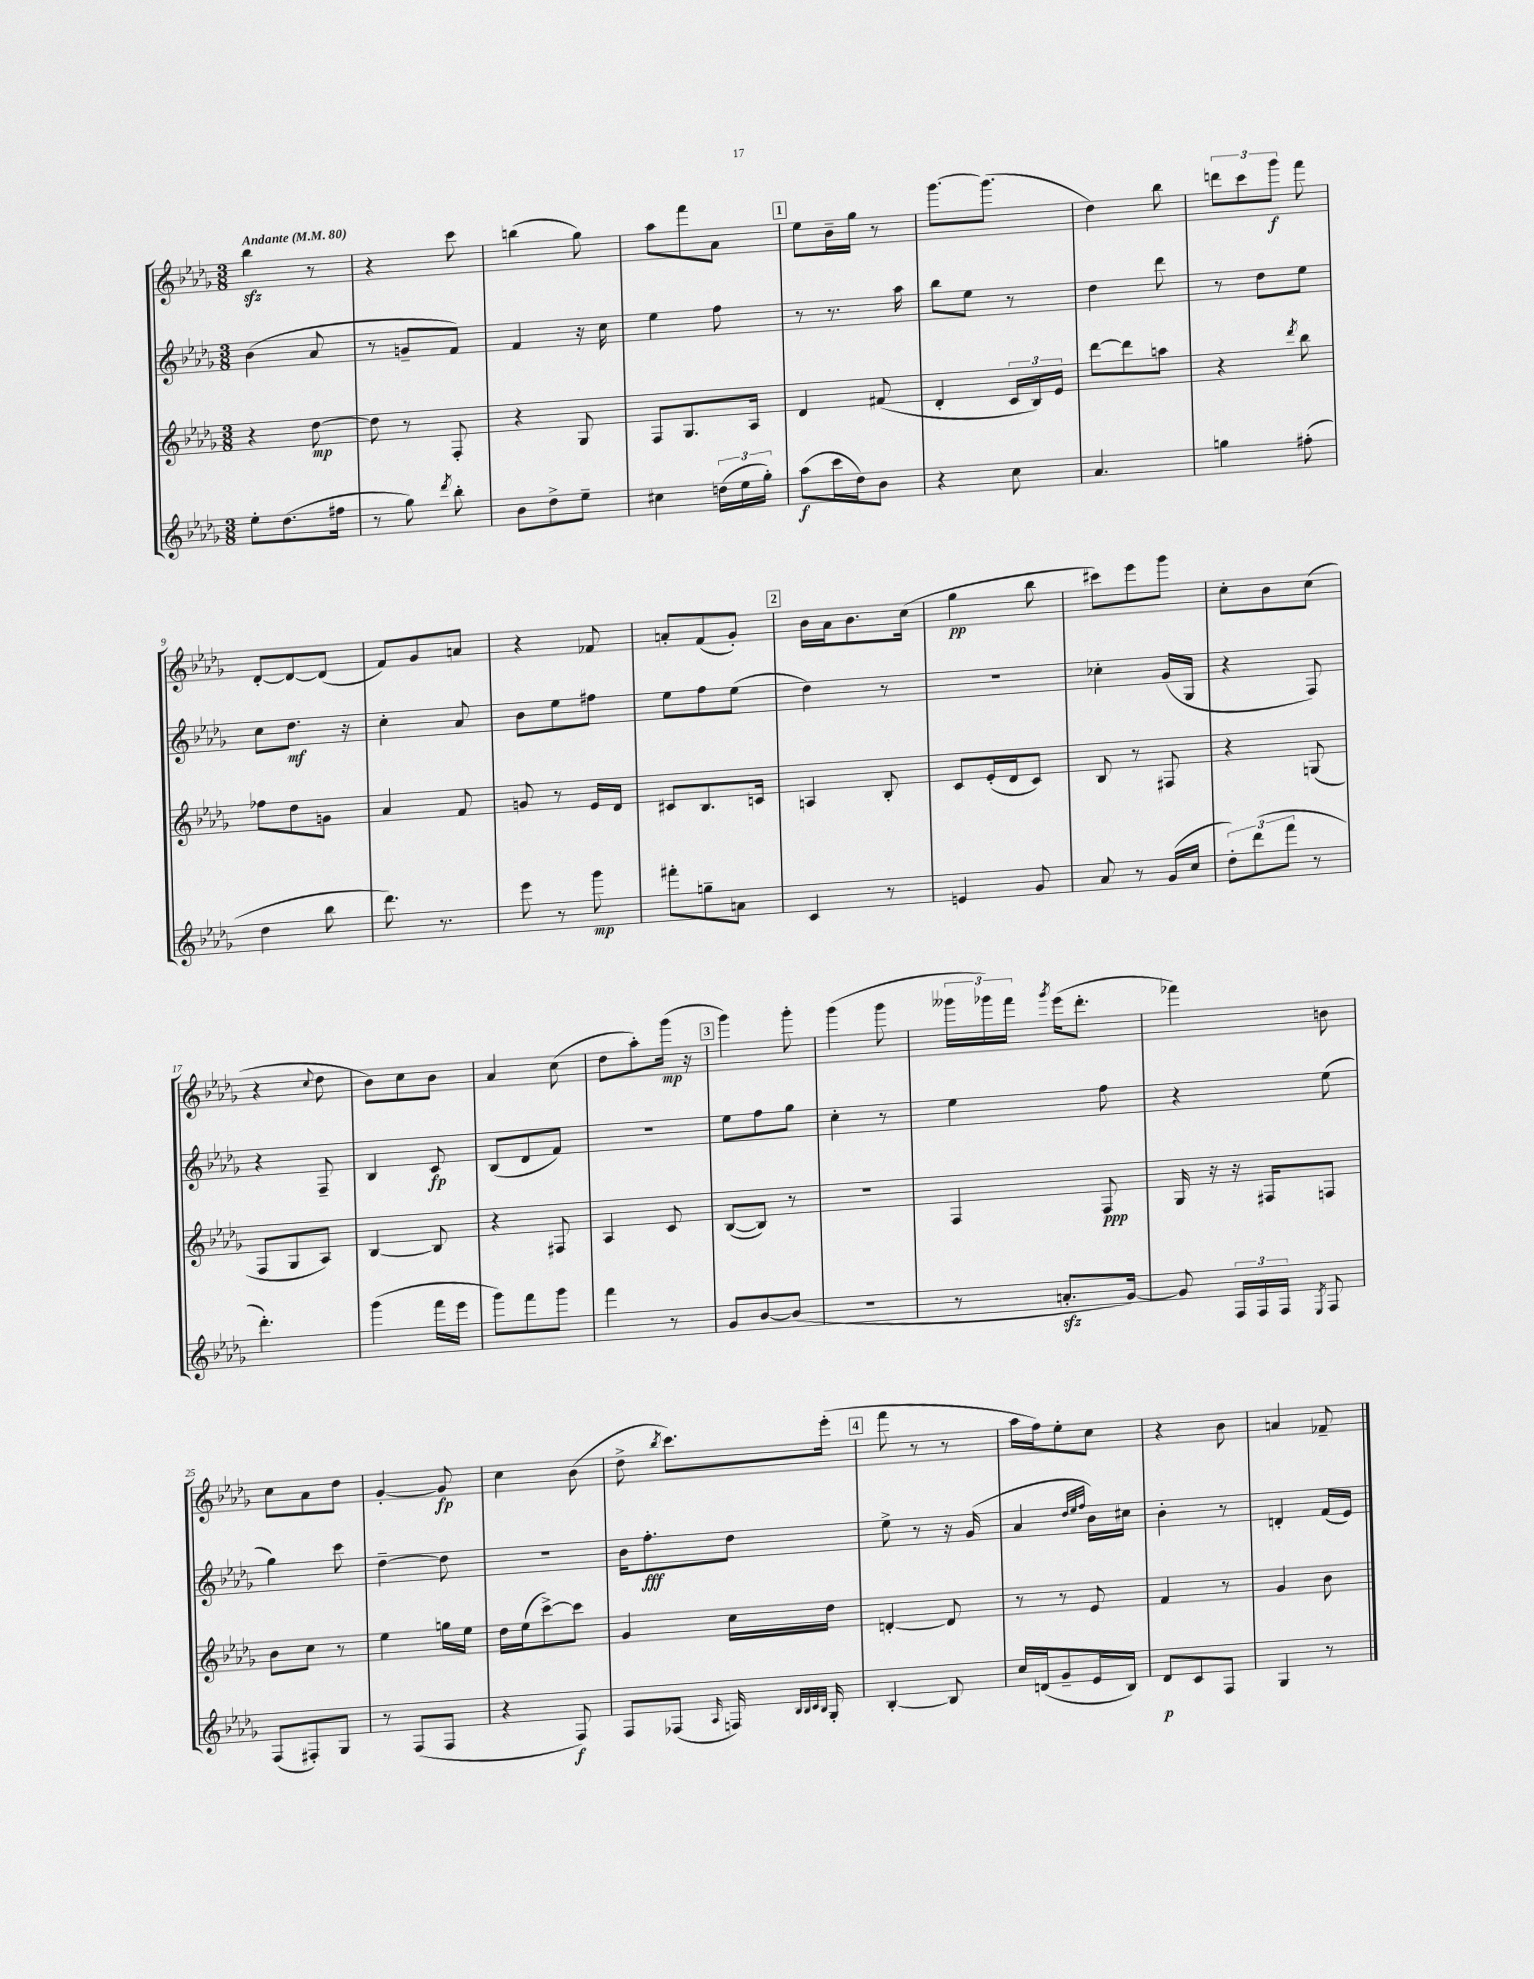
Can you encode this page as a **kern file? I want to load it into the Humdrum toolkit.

**kern	**kern	**kern	**kern
*staff4	*staff3	*staff2	*staff1
*clefG2	*clefG2	*clefG2	*clefG2
*k[b-e-a-d-g-]	*k[b-e-a-d-g-]	*k[b-e-a-d-g-]	*k[b-e-a-d-g-]
*M3/8	*M3/8	*M3/8	*M3/8
*MM80	*MM80	*MM80	*MM80
8ee-'	4r	(4b-	4bb-
(8.dd-	.	.	.
.	[8dd-	8a-	8r
16ff#	.	.	.
=	=	=	=
8r	8dd-]	8r	4r
8gg-)	8r	8g~	.
8qddd-	.	.	.
8bb-'	8F'	8f)	8ccc
=	=	=	=
8b-	4r	4f	(4bb
8dd-^	.	.	.
8ee-~	8G-	16r	8gg-)
.	.	16cc	.
=	=	=	=
4cc#	8F	4ee-	8aa-
.	8.G-	.	8fff
(24dd	.	8ff	8a-
24ee-	.	.	.
.	16A-	.	.
24gg-')	.	.	.
=	=	=	=
(8aa-	4d-	8r	8ee-
16ccc	.	8.r	16b-~
16dd-)	.	.	16gg-
8b-	(8f#	.	8r
.	.	16aa-	.
=	=	=	=
4r	4d-'	8bb-	[8.ggg-
.	.	8ee-	.
.	.	.	(8.ggg-]
8cc	24c	8r	.
.	24B-)	.	.
.	24e-	.	.
=	=	=	=
4.a-	[8ddd-	4dd-	4dd-)
.	8ddd-]	.	.
.	8aa	8ddd-	8bb-
=	=	=	=
4gg	4r	8r	12ddd
.	.	.	12ccc
.	.	8dd-	.
.	.	.	12ggg-
.	8qddd-	.	.
(8ff#'	8bb-	8ee-	8fff
=	=	=	=
4dd-	8ff-	8cc	[8d-'
.	8dd-	8.dd-	8d-_
8bb-	8g	.	(8d-]
.	.	16r	.
=	=	=	=
8.ddd-)	4a-	4cc'	8f)
.	.	.	8g-
8.r	.	.	.
.	8f	8a-	8a
=	=	=	=
8eee-	8g	8b-	4r
8r	8r	8ee-	.
8ggg-	16e-	8ff#	8f-
.	16d-	.	.
=	=	=	=
8fff#'	8c#	8ee-	8a'
8gg~	8.B-	8ff	(8f
8a	.	(8ee-	8g-')
.	16c	.	.
=	=	=	=
4c	4A	4dd-)	16b-
.	.	.	16a-
.	.	.	8.b-
8r	8B-'	8r	.
.	.	.	(16cc
=	=	=	=
4e	8c	4.r	4gg-
.	(16e-'	.	.
.	16d-	.	.
8g-	8c)	.	8bb-
=	=	=	=
8a-	8B-	4cc-'	8ccc#)
8r	8r	.	8eee-
(16g-	8F#	(16g-	8ggg-
16cc	.	16G-	.
=	=	=	=
12dd-')	4r	4r	8cc'
(12ddd-	.	.	.
.	.	.	8b-
12fff	.	.	.
8r	(8G	8F)	(8cc
=	=	=	=
4.ddd-')	8F	4r	4r
.	8G-	.	.
.	.	.	8qqcc
.	8A-)	8F~	8dd-
=	=	=	=
(4ggg-	[4B-	4B-	8b-)
.	.	.	8cc
16fff	8B-]	8c	8b-
16eee-	.	.	.
=	=	=	=
8ggg-)	4r	(8B-	4a-
8fff	.	8d-	.
8ggg-	8F#	8f)	(8cc
=	=	=	=
4fff	4A-	4.r	8dd-
.	.	.	8aa-')
8r	8c	.	(16ggg-
.	.	.	16r
=	=	=	=
8g-	([8B-	8ee-	4ggg-)
[8b-	8B-])	8ff	.
(8b-]	8r	8gg-	8ggg-'
=	=	=	=
4.r	4.r	4cc'	(4ggg-
.	.	8r	8ggg-
=	=	=	=
8r	4F	4ee-	24ggg--
.	.	.	24ggg-)
.	.	.	24fff
.	.	.	8qggg-
8.a'	.	.	(16eee-
.	.	.	8.ddd-'
.	8F	8ff	.
[16g-)	.	.	.
=	=	=	=
8g-]	16G-	4r	4fff-)
.	16r	.	.
24F	16r	.	.
24F	.	.	.
.	16F#	.	.
24F	.	.	.
8qE-	.	.	.
8F	8F	(8ee-	8b
=	=	=	=
(8F	8b-	4gg-)	8cc
8F#')	8cc	.	8a-
8G-	8r	8ccc	8dd-
=	=	=	=
8r	4ee-	[4dd-~	[4g-'
(8F	.	.	.
8F	16gg	8dd-]	8g-]
.	16ee-	.	.
=	=	=	=
4r	16dd-	4.r	4cc
.	(16ee-	.	.
.	[8ccc^)	.	.
8F)	8ccc]	.	(8b-
=	=	=	=
8F	4g-	16b-	8dd-^
.	.	8.ff'	.
.	.	.	8qbb-
(8F-	.	.	8.ccc)
16qqA-	.	.	.
16F)	16cc	8dd-	.
32qqB-	.	.	.
32qqB-	.	.	.
32qqc	.	.	.
32qqB-	.	.	.
16G-'	16dd-	.	(16eee-'
=	=	=	=
[4B-'	[4d'	8ee-^	8fff
.	.	8r	8r
8B-]	8d]	16r	8r
.	.	(16g-	.
=	=	=	=
16cc	8r	4a-	16aa-
(16d	.	.	16ff)
8g-~	8r	.	8ee-'
.	.	32qqdd-	.
.	.	32qqee-	.
.	.	32qqff	.
16e-	8e-	16b-)	8cc
16B-)	.	16cc#	.
=	=	=	=
8d-	4f	4b-'	4r
8c	.	.	.
8F	8r	8r	8b-
=	=	=	=
4G-	4g-	4d'	4a
8r	8b-	(16f	8f-~
.	.	16e-)	.
==	==	==	==
*-	*-	*-	*-
